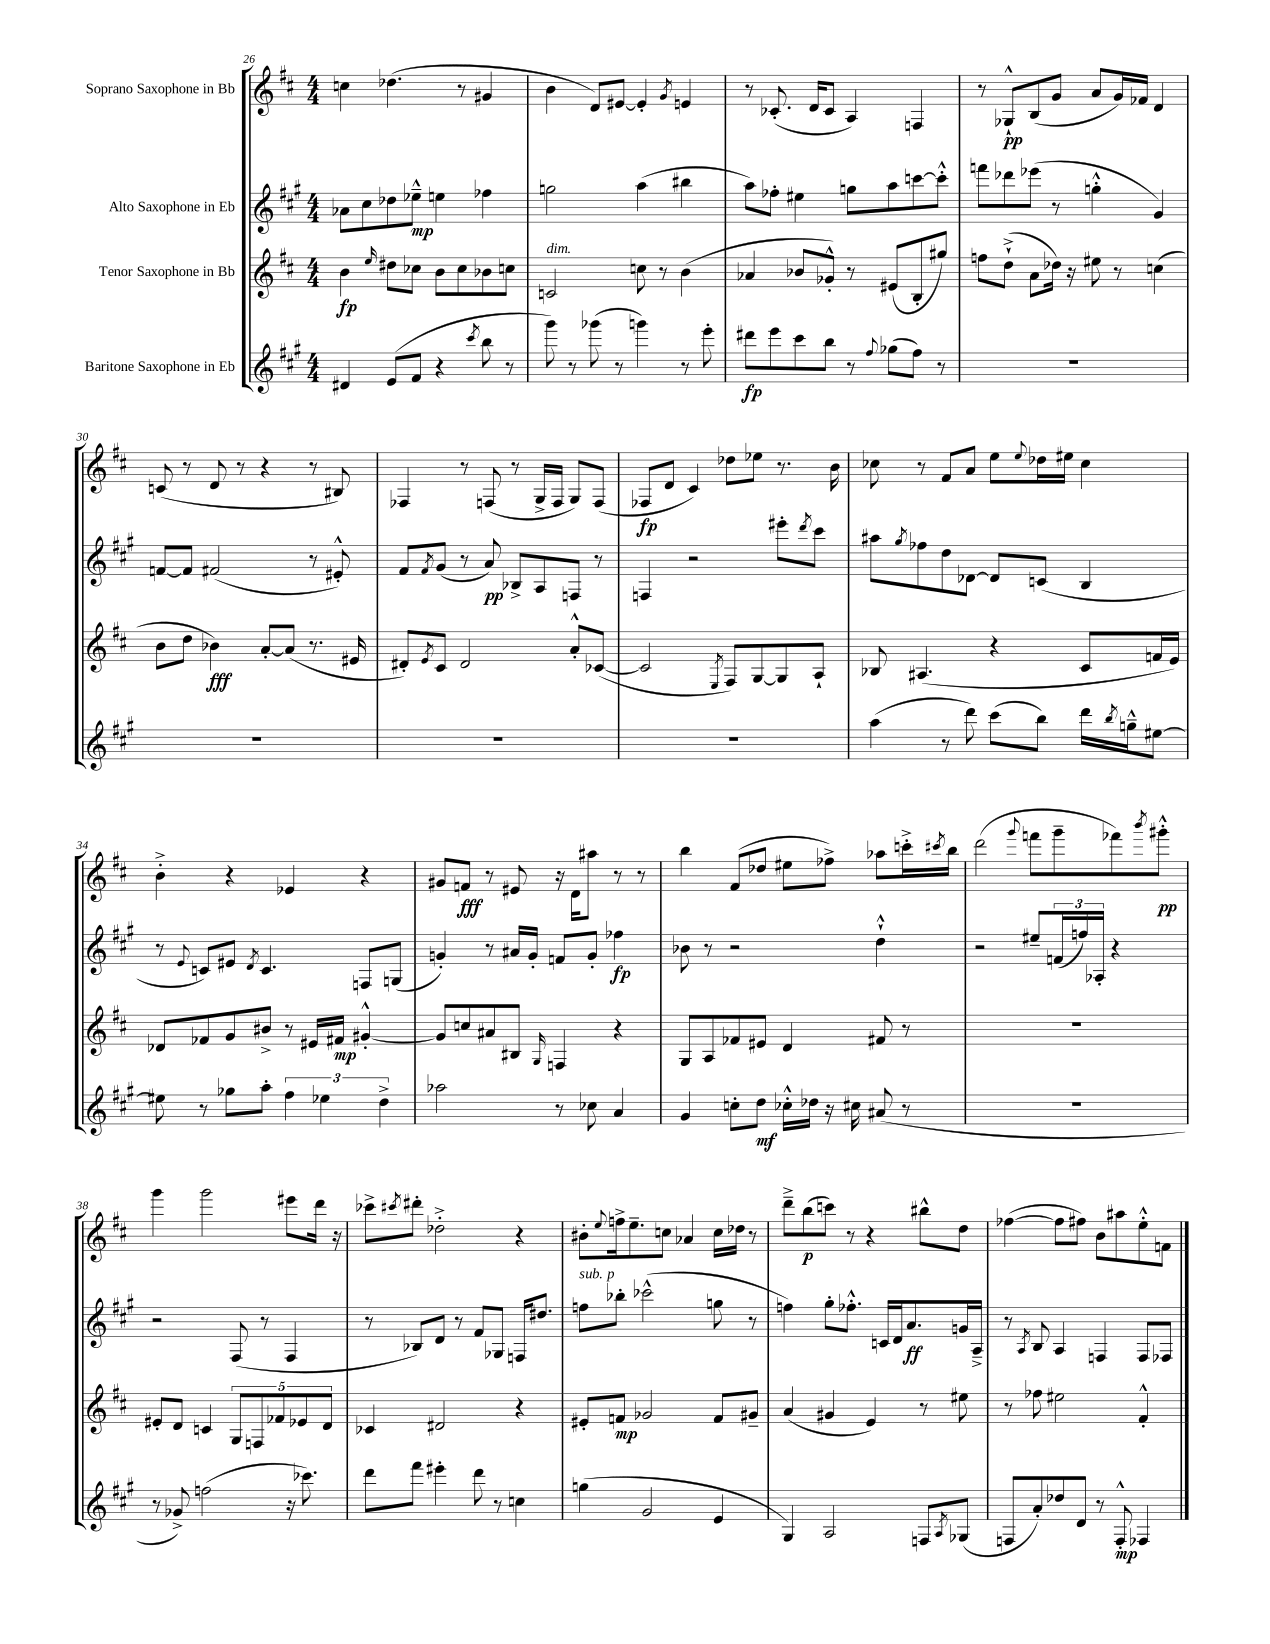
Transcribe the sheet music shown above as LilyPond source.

<<
\new StaffGroup <<
\new Staff = "s0" \with { instrumentName = "Soprano Saxophone in Bb" } {
    \clef treble \key d \major \numericTimeSignature \time 4/4
    c''4 des''4.( r8 gis'4 |
    b'4 d'8) eis'8~ eis'4-. \acciaccatura { g'8 } e'4 |
    r8 ces'8.-.( d'16 ces'8 a4) f4 |
    r8 ges8-!-^\pp b8( g'8 a'8 g'16) fes'16 d'4 |
    c'8( r8 d'8 r8 r4 r8 bis8) |
    fes4 r8 f8( r8 g16-> f16 g8) f8( |
    fes8\fp d'8 cis'4) des''8 ees''8 r8. b'16 |
    ces''8 r8 fis'8 a'8 e''8 \appoggiatura { e''8 } des''16 eis''16 ces''4 |
    b'4-.-> r4 ees'4 r4 |
    gis'8 f'8\fff r8 eis'8 r16 d'16 ais''8 r8 r8 |
    b''4 fis'8( des''8 eis''8 fes''8->) aes''8 c'''16-.-> \acciaccatura { cis'''8 } b''16 |
    d'''2( \appoggiatura { g'''8 } f'''8 g'''8-- fes'''8) \acciaccatura { b'''8 } gis'''8-.-^\pp |
    g'''4 g'''2 eis'''8 d'''16 r16 |
    ces'''8-> \acciaccatura { cis'''8 } dis'''8-. des''2-.-> r4 |
    bis'8-. \appoggiatura { e''8 } f''16-> e''8.-- c''8 aes'4 c''16 des''16 r8 |
    d'''8---> b''8\p( c'''8) r8 r4 bis''8-^ d''8 |
    fes''4~( fes''8 fis''8) b'8 ais''8 e''8-.-^ f'8 \bar "|." |
}
\new Staff = "s1" \with { instrumentName = "Alto Saxophone in Eb" } {
    \clef treble \key a \major \numericTimeSignature \time 4/4
    aes'8 cis''8 des''8 ees''8---^\mp e''4 fes''4 |
    g''2 a''4( bis''4 |
    a''8) fes''8-. eis''4 g''8 a''8 c'''8~ c'''8-.-^ |
    f'''8 des'''8 ees'''8( r8 g''4-.-^ gis'4) |
    f'8~ f'8 fis'2( r8 eis'8-.-^) |
    fis'8 \acciaccatura { fis'8 } gis'8( r8 a'8\pp) bes8-> a8 f8 r8 |
    f4 r2 eis'''8-. \acciaccatura { d'''8 } cis'''8 |
    ais''8 \acciaccatura { gis''8 } fes''8 d''8 des'8~ des'8 c'8( b4 |
    r8 \appoggiatura { e'8 } c'8) eis'8 \acciaccatura { d'8 } c'4. f8 g8( |
    g'4-.) r8 ais'16 g'16-. f'8 g'8-. fes''4\fp |
    bes'8 r8 r2 d''4-!-^ |
    r2 eis''8-- \tuplet 3/2 { f'16( f''16) aes16-. } r4 |
    r2 fis8( r8 fis4 |
    r8 bes8) d'8 r8 fis'8 ges8 f16 dis''8. |
    f''8^\markup { \italic "sub. p" } bes''8-. ces'''2-^( g''8 r8 |
    f''4) gis''8-. fes''8.-.-^ c'16 d'16 a'8.\ff g'16 a16---> |
    r8 \acciaccatura { a8 } b8 a4 f4 f8 fes8 \bar "|." |
}
\new Staff = "s2" \with { instrumentName = "Tenor Saxophone in Bb" } {
    \clef treble \key d \major \numericTimeSignature \time 4/4
    b'4\fp \grace { e''16 } dis''8 ces''8 b'8 ces''8 bes'8 c''8 |
    c'2^\markup { \italic "dim." } c''8 r8 b'4( |
    aes'4 bes'8 ges'8-.-^) r8 eis'8( b8-. gis''8) |
    f''8 d''8-!->( a'8 des''16) r16 eis''8 r8 c''4( |
    b'8 d''8 bes'4\fff) a'8~-. a'8( r8. eis'16 |
    dis'8-.) \acciaccatura { e'8 } cis'8 dis'2 a'8-.-^ ces'8~( |
    ces'2 \acciaccatura { e8 } fis8) g8~ g8 a8-! |
    bes8 ais4.( r4 cis'8 f'16 e'16) |
    des'8 fes'8 g'8 bis'8-> r8 eis'16 fis'16\mp gis'4~-.-^ |
    gis'8 c''8 ais'8 bis8 \grace { g16 } f4 r4 |
    g8 a8 fes'8 eis'8 d'4 fis'8 r8 |
    R1 |
    eis'8-. d'8 c'4 \tuplet 5/4 { g8 f8 fes'8 ees'8 d'8 } |
    ces'4 dis'2 r4 |
    eis'8-. f'8\mp ges'2 f'8 gis'8-- |
    a'4( gis'4 e'4) r8 eis''8 |
    r8 fes''8 eis''2 fis'4-.-^ \bar "|." |
}
\new Staff = "s3" \with { instrumentName = "Baritone Saxophone in Eb" } {
    \clef treble \key a \major \numericTimeSignature \time 4/4
    dis'4 e'8( fis'8 r4 \acciaccatura { cis'''8 } b''8 r8 |
    gis'''8) r8 ges'''8( r8 g'''4) r8 e'''8-. |
    dis'''8\fp e'''8 cis'''8 b''8 r8 \appoggiatura { fis''8 } ges''8( fis''8) r8 |
    R1 |
    R1 |
    R1 |
    R1 |
    a''4( r8 d'''8) cis'''8( b''8) d'''16 \acciaccatura { b''8 } g''16---^ eis''8~ |
    eis''8 r8 ges''8 a''8-. \tuplet 3/2 { fis''4 ees''4 d''4-> } |
    aes''2 r8 ces''8 a'4 |
    gis'4 c''8-. d''8\mf ces''16-.-^ des''16 r16 cis''16 ais'8( r8 |
    R1 |
    r8 ges'8->) f''2( r16 ces'''8.) |
    d'''8 fis'''8 eis'''4-. d'''8 r8 c''4 |
    g''4( gis'2 e'4 |
    gis4) a2 f8 \acciaccatura { a8 } ges8( |
    f8 a'8-.) des''8 d'8 r8 f8-.-^\mp fes4 \bar "|." |
}
>>
>>
\layout { \context { \Score currentBarNumber = #26 } }
